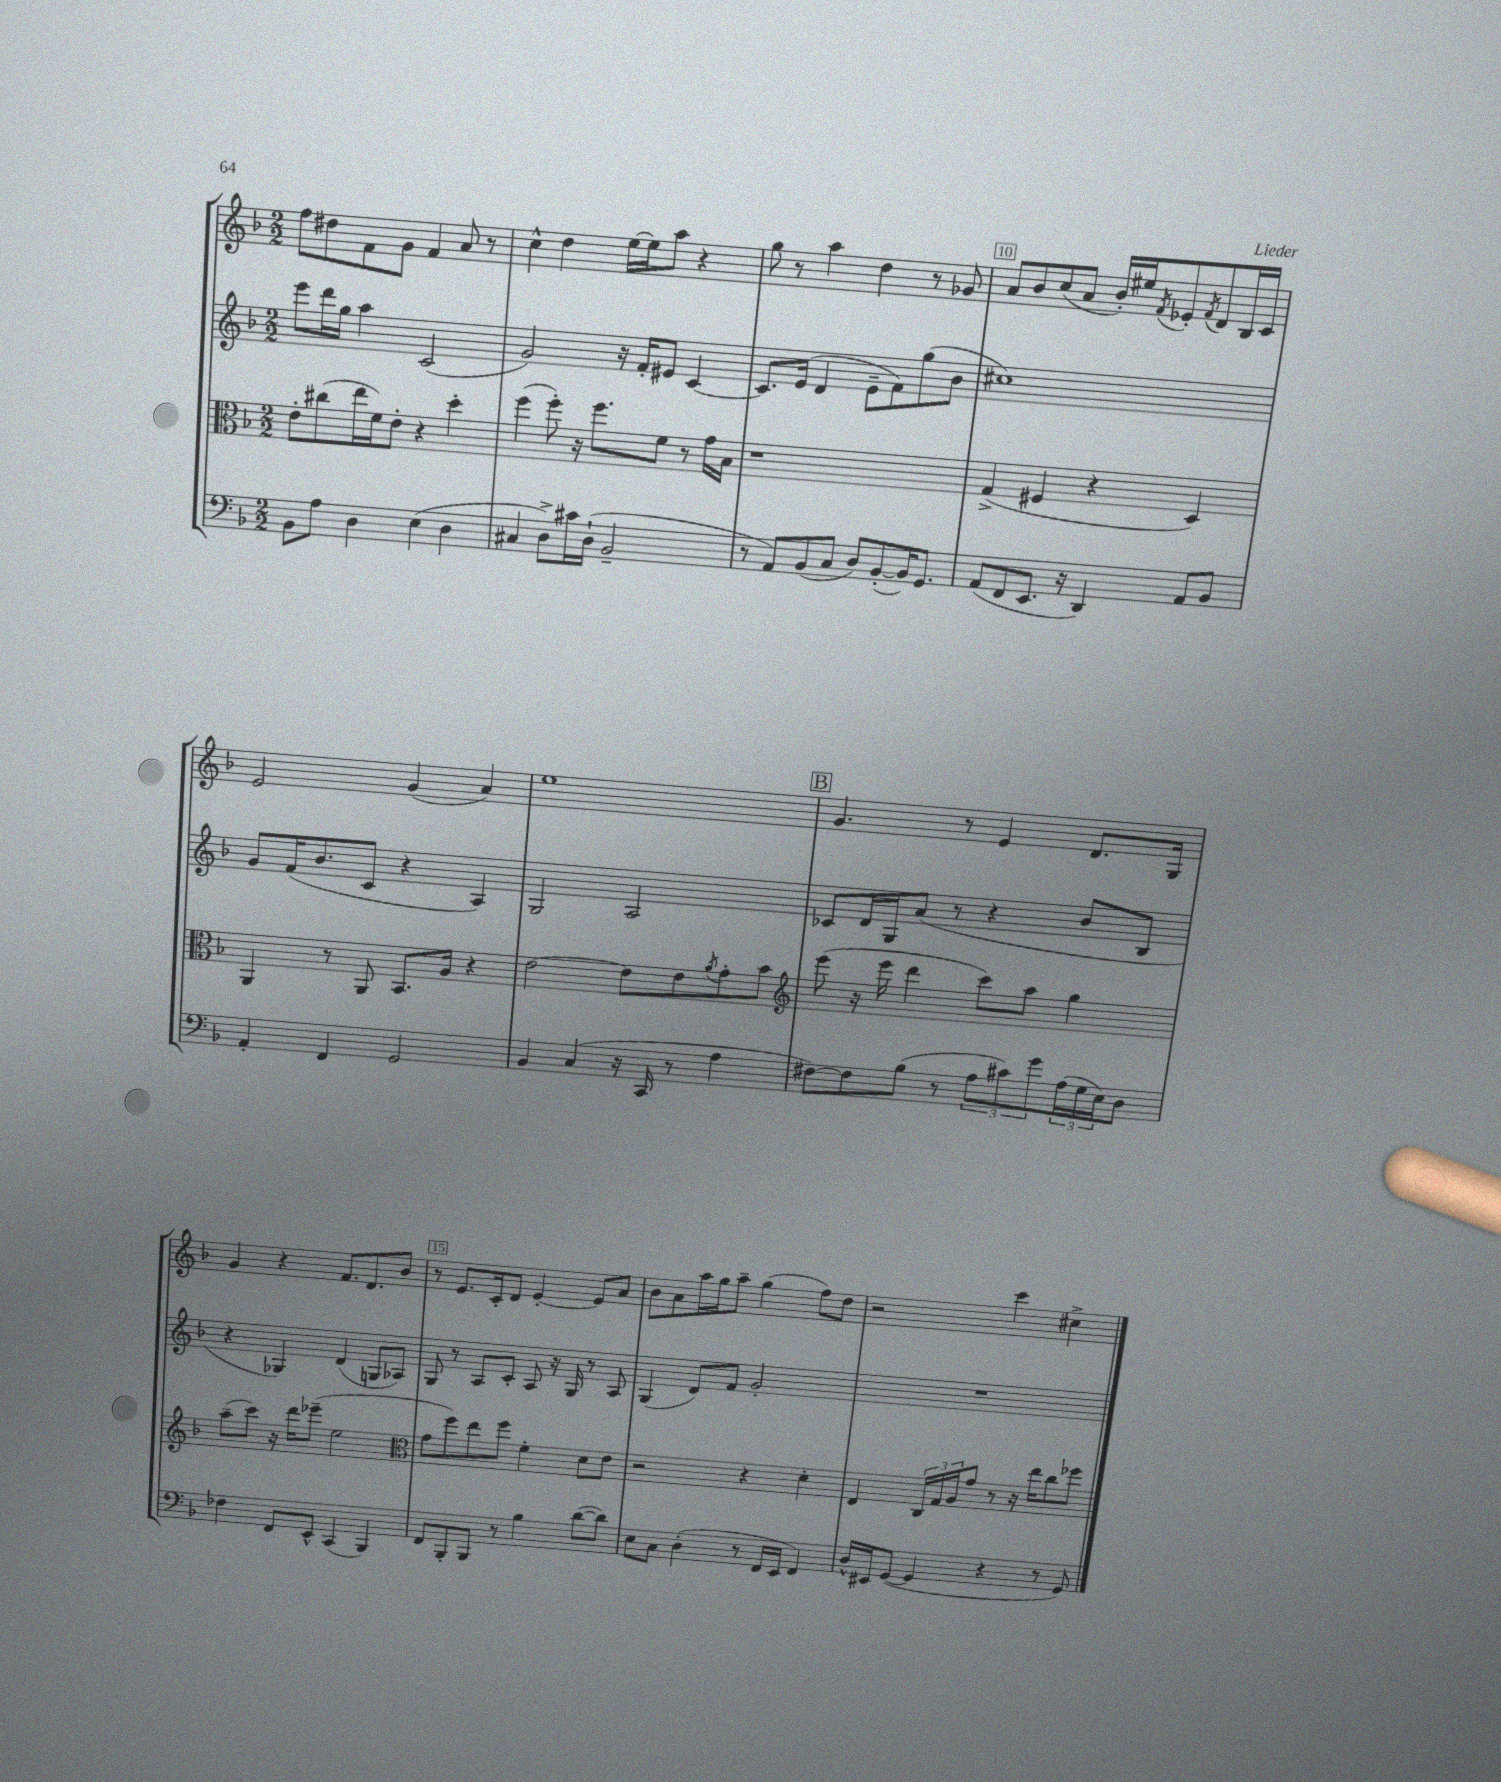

**kern	**kern	**kern	**kern
*part4	*part3	*part2	*part1
*staff4	*staff3	*staff2	*staff1
*clefF4	*clefC3	*clefG2	*clefG2
*k[b-]	*k[b-]	*k[b-]	*k[b-]
*M2/2	*M2/2	*M2/2	*M2/2
=7	=7	=7	=7
8BB-\L	8e'\L	8eee\L	8ff\L
8A\J	(8cc#X\	16ddd\L	8dd#X\
.	.	16gg\JJ	.
4D\	16ee\L	4aa\	8f\
.	16f\J)	.	.
.	8e'\J	.	8g\J
(4E\	4r	(2c/	4f/
4D\	4dd'\	.	8a/
.	.	.	8r
=8	=8	=8	=8
4C#X/	(4ff\	2g/)	4cc^^\
8D^\L)	8ff'\)	.	4dd\
16c#X\L	16r	.	.
(16D`\JJ	8.ff\L	.	.
2BB-~/	.	16r	[16ee\LL
.	.	16f'/KL	16ee\J]
.	8f\J	8e#X/J	8aa\J
.	8r	[4c/	4r
.	16g\LL	.	.
.	16B-\JJ	.	.
=9	=9	=9	=9
8r	1r	8.c/L]	8gg\
8AA/L)	.	.	8r
.	.	(16e/Jk	.
(8BB-/	.	4d/	4aa\
8C/J	.	.	.
8D/L)	.	8e~\L	4dd\
([8BB-'/	.	8f\)	.
16BB-/K])	.	(8gg\	8r
8.GG/J	.	.	.
.	.	8b-\J	8g-X/
=10	=10	=10	=10
(8AA/L	(4G^/	1cc#X)	8a/L
8FF/	.	.	8b-/
8.EE/J	4F#X/	.	(8cc/
.	.	.	8a/J
16r	.	.	.
4DD/)	4r	.	16b-'/LL)
.	.	.	16ee#X/J
.	.	.	8qf/
.	.	.	8e-X'/
.	.	.	8qf/
8AA/L	4D/)	.	8d/
8BB-/J	.	.	16B-/L
.	.	.	16c/JJ
!!LO:LB:g=z
=11	=11	=11	=11
4AA'/	4AA/	8g/L	2e/
.	.	(16f/K	.
.	.	8.b-/	.
4FF/	8r	.	.
.	8AA/	8c/J	.
2GG/	8.BB-/L	4r	(4g/
.	16A/Jk	.	.
.	4r	4A/)	4a/)
=12	=12	=12	=12
4BB-/	[2e\	2G/	1ee
(4C/	.	.	.
16r	8e\L]	2A/	.
16CC/	.	.	.
8r	8e\	.	.
.	8qa/	.	.
4A\	8g'\	.	.
.	8b-\J	.	.
!!LO:REH:place=s1:t=B
=13	=13	=13	=13
*	*clefG2	*	*
[8F#X\L)	(8eee\	8c-X/L	4.g/
8F#\]	16r	16d/L	.
.	16eee\	16G/J	.
(8B-\J	4ddd\	(8a/J	.
8r	.	8r	8r
12A\L	8ccc\L)	4r	4e/
12c#X\)	.	.	.
.	8aa\J	.	.
12g\	.	.	.
(24A\L	4gg\	8b-/L	8.d/L
24G\	.	.	.
24E\J)	.	.	.
8D\J	.	8B-/J	.
.	.	.	16G/Jk
!!LO:LB:g=z
=14	=14	=14	=14
4F-X\	(8aa~\L	4r	4g/
.	8ccc\J)	.	.
8FF/L	16r	4G-X/)	4r
.	16ddd\KL	.	.
8EE^^/J	(8eee-X~\J	.	.
(4CC/	2ee\	(4d/	8.f/L
.	.	.	8.d/
4BBB-/)	.	8Gn/L	.
.	.	8A-X/J)	8b-/J
=15	=15	=15	=15
*	*clefC3	*	*
8FF/L	8g\L	8G/	8r
8BBB-'/	8ff\)	8r	8.e/L
8BBB-/J	8ee\	8A/L	.
.	.	.	16c'/k
8r	8ff\J	8c'/J	8d/J
4B-\	4f'\	8A/	[4e'/
.	.	16r	.
.	.	16G/	.
([8d\L	8d\L	8r	8e/L]
8d\J])	8e\J	8A/	8a/J
=16	=16	=16	=16
8E\L	2r	(4G/	8b-\L
8C\J	.	.	8a\
(4D'\	.	8d/L)	16aa\L
.	.	.	16gg\J
.	.	8f/J	8aa~\J
8r	4r	2g'/	(4gg\
16FF/LL	.	.	.
16EE/JJ	.	.	.
4FF/)	4d'\	.	8ff\L)
.	.	.	8dd\J
=17	=17	=17	=17
16D^^/LL	4E/	1r	2r
16EE#X/J	.	.	.
([8GG/J	.	.	.
4GG/]	24C/LL	.	.
.	24G/	.	.
.	24A/J	.	.
.	8g/J	.	.
4r	8r	.	4ccc\
.	16r	.	.
.	16ee\KL	.	.
8r	8cc\	.	4cc#X^\
8GG/)	8ff-X\J	.	.
==	==	==	==
*-	*-	*-	*-
